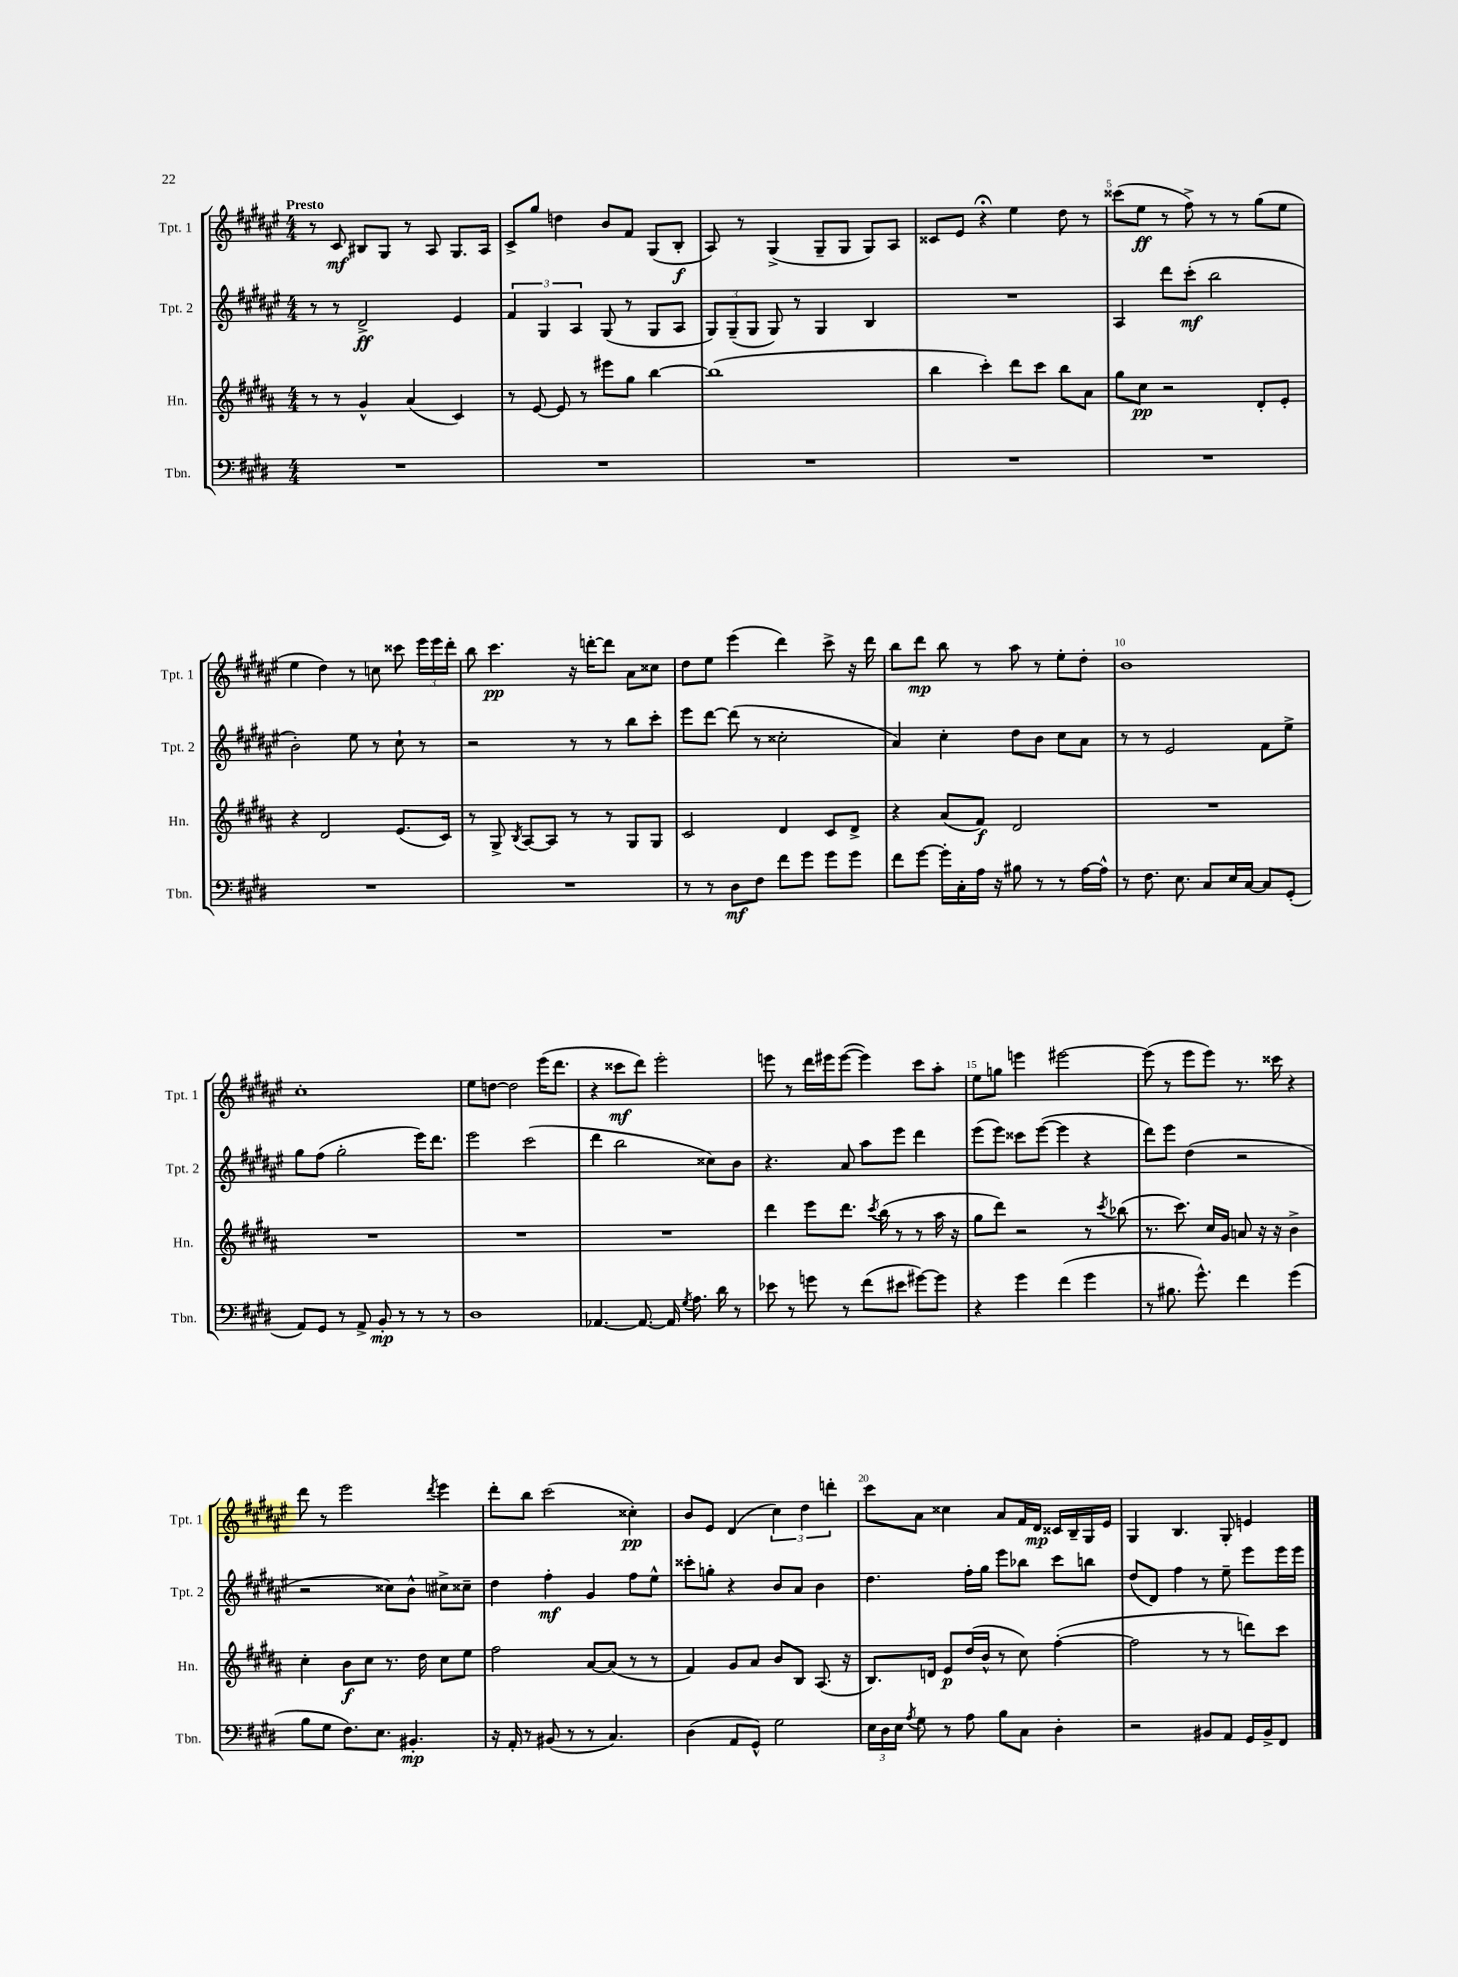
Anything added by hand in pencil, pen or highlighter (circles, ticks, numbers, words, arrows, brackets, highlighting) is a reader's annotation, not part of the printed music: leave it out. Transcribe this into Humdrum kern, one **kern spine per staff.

**kern	**kern	**kern	**kern
*staff4	*staff3	*staff2	*staff1
*clefF4	*clefG2	*clefG2	*clefG2
*k[f#c#g#d#]	*k[f#c#g#d#a#]	*k[f#c#g#d#a#e#]	*k[f#c#g#d#a#e#]
*M4/4	*M4/4	*M4/4	*M4/4
1r	8r	8r	8r
.	8r	8r	8c#
.	4g#^^	2d#^	8B#
.	.	.	8G#
.	(4a#	.	8r
.	.	.	8A#
.	4c#)	4e#	8.G#
.	.	.	16A#
=	=	=	=
1r	8r	6f#	8c#^
.	[8e	.	8gg#
.	.	6G#	.
.	8e]	.	4dd
.	.	6A#	.
.	8r	.	.
.	8eee#	(8G#	8b
.	8gg#	8r	8f#
.	[4bb	8G#	(8G#
.	.	8A#	8B'
=	=	=	=
1r	(1bb]	12G#)	8A#)
.	.	(12G#~	.
.	.	.	8r
.	.	12G#	.
.	.	8G#)	(4G#^
.	.	8r	.
.	.	4G#	8G#~
.	.	.	8G#
.	.	4B	8G#)
.	.	.	8A#
=	=	=	=
1r	4bb	1r	8c##
.	.	.	8e#
.	4ccc#')	.	4r;
.	8ddd#	.	4ee#
.	8ccc#	.	.
.	8bb	.	8dd#
.	8a#	.	8r
=	=	=	=
1r	8gg#	4A#	(8ccc##
.	8cc#	.	8ee#
.	2r	8ddd#	8r
.	.	(8ccc#'	8ff#^)
.	.	2bb	8r
.	.	.	8r
.	8d#'	.	(8gg#
.	8e'	.	8ee#
=	=	=	=
1r	4r	2b')	4ee#
.	2d#	.	4dd#)
.	.	8ee#	8r
.	.	8r	8cc
.	(8.e	8cc#`	8ccc##
.	.	8r	24eee#
.	.	.	24eee#
.	16c#)	.	.
.	.	.	24ddd#'
=	=	=	=
1r	8r	2r	8bb
.	8G#^	.	4.ccc#
.	8qB	.	.
.	[8A#	.	.
.	8A#]	.	.
.	8r	8r	16r
.	.	.	[16ddd'
.	8r	8r	8ddd]
.	8G#	8bb	8a#
.	8G#	8ccc#'	8cc##
=	=	=	=
8r	2c#	8eee#	8dd#
8r	.	[8ddd#	8ee#
8D#	.	(8ddd#]	(4eee#
8F#	.	8r	.
8f#	4d#	2cc##'	4ddd#)
8g#	.	.	.
8g#	8c#	.	8ccc#^
8g#	8d#^	.	16r
.	.	.	16ddd#
=	=	=	=
8f#	4r	4a#)	8bb
[8g#	.	.	8ddd#
16g#']	(8a#	4cc#'	8bb
16C#'	.	.	.
16A	8f#)	.	8r
16r	.	.	.
8B#	2d#	8dd#	8aa#
8r	.	8b	8r
8r	.	8cc#	8ee#'
[16A	.	8a#	8dd#'
16A^^]	.	.	.
=	=	=	=
8r	1r	8r	1b
8.F#	.	8r	.
.	.	2e#	.
8.E	.	.	.
8C#	.	.	.
16E	.	.	.
[16C#	.	.	.
8C#]	.	8f#	.
(8GG#'	.	8ee#^	.
=	=	=	=
8AA)	1r	8gg#	1cc#'
8GG#	.	(8ff#	.
8r	.	2gg#'	.
8AA^	.	.	.
8BB'	.	.	.
8r	.	.	.
8r	.	16eee#)	.
.	.	8.ddd#	.
8r	.	.	.
=	=	=	=
1D#	1r	2eee#	8ee#
.	.	.	[8dd
.	.	.	2dd]
.	.	(2ccc#	.
.	.	.	(16eee#
.	.	.	8.ddd#
=	=	=	=
[4.AA-	1r	4ddd#	4r
.	.	2bb	8ccc##
8.AA-_	.	.	8ddd#)
.	.	.	2eee#'
16AA-]	.	.	.
8qG#	.	.	.
8.A	.	.	.
.	.	8cc##)	.
16d#	.	.	.
8r	.	8b	.
=	=	=	=
8e-	4ddd#	4.r	8eee
8r	.	.	8r
8g	8eee	.	16ddd#
.	.	.	16eee#
8r	8.ddd#	8a#	([8eee#
(8f#	.	8aa#	4eee#])
.	8qccc#	.	.
.	(16bb	.	.
8e#	8r	8eee#	.
[8g#)	8r	4ddd#	8ccc#
8g#]	16aa#	.	8aa#'
.	16r	.	.
=	=	=	=
4r	8gg#	(8eee#	8ee#
.	8ddd#)	8eee#)	8gg
4g#	2r	8ccc##	4eee
.	.	([8eee#	.
(4f#	.	4eee#]	[2eee#
4g#	8r	4r	.
.	8qccc#	.	.
.	(8bb-	.	.
=	=	=	=
8r	8.r	8ddd#)	(8eee#]
8.B#	.	8eee#	8r
.	8.ccc#)	.	.
.	.	(4dd#	8eee#
8.g#^^)	.	.	.
.	16cc#	.	8eee#)
.	16g#	.	.
4f#	8a	2r	8.r
.	16r	.	.
.	16r	.	16ccc##
(4g#	4b^	.	4r
=	=	=	=
8B	4cc#'	2r	8ddd#
8G#	.	.	8r
8.F#)	8b	.	2eee#
.	8cc#	.	.
8.E	.	.	.
.	8.r	8cc##)	.
4.BB#'	.	8b^^	.
.	16dd#	.	.
.	.	.	8qddd#
.	8cc#	8cc#^	4eee#
.	8ee	8cc##~	.
=	=	=	=
16r	2ff#	4dd#	8ddd#'
16AA'	.	.	.
8r	.	.	8bb
(8BB#	.	4ff#'	(2ccc#
8r	.	.	.
8r	[8a#	4g#	.
4.C#)	(8a#]	.	.
.	8r	8ff#	4cc##')
.	8r	8ee#^^	.
=	=	=	=
(4D#	4f#)	8ccc##'	8b
.	.	8gg'	8e#
8AA	8g#	4r	(4d#
8GG#^^)	8a#	.	.
2G#	8b	8b	6cc#)
.	8B	8a#	.
.	.	.	6dd#
.	(8.A#	4b	.
.	.	.	6ddd'
.	16r	.	.
=	=	=	=
24E	8.B)	4.dd#	8ccc#
24D#	.	.	.
24E	.	.	.
8qA	.	.	.
8G#	.	.	8a#
.	16d	.	.
8r	8e	.	4cc##
8A	(16dd#	16ff#'	.
.	16b^^	16gg#	.
8B	8r	8eee#	8a#
8C#	8cc#)	8bb-	16f#
.	.	.	16d#
4D#'	([4ff#'	8ccc#	16c##
.	.	.	16B~
.	.	8bb	16G#
.	.	.	16e#
=	=	=	=
2r	2ff#]	(8dd#	4G#
.	.	8d#)	.
.	.	4ff#	4.B
8BB#	8r	8r	.
8AA	8r	8ee#~	8G#'
16GG#	8ddd)	8eee#	4e
16BB#^	.	.	.
8FF#	8ccc#	16eee#	.
.	.	16eee#	.
==	==	==	==
*-	*-	*-	*-
